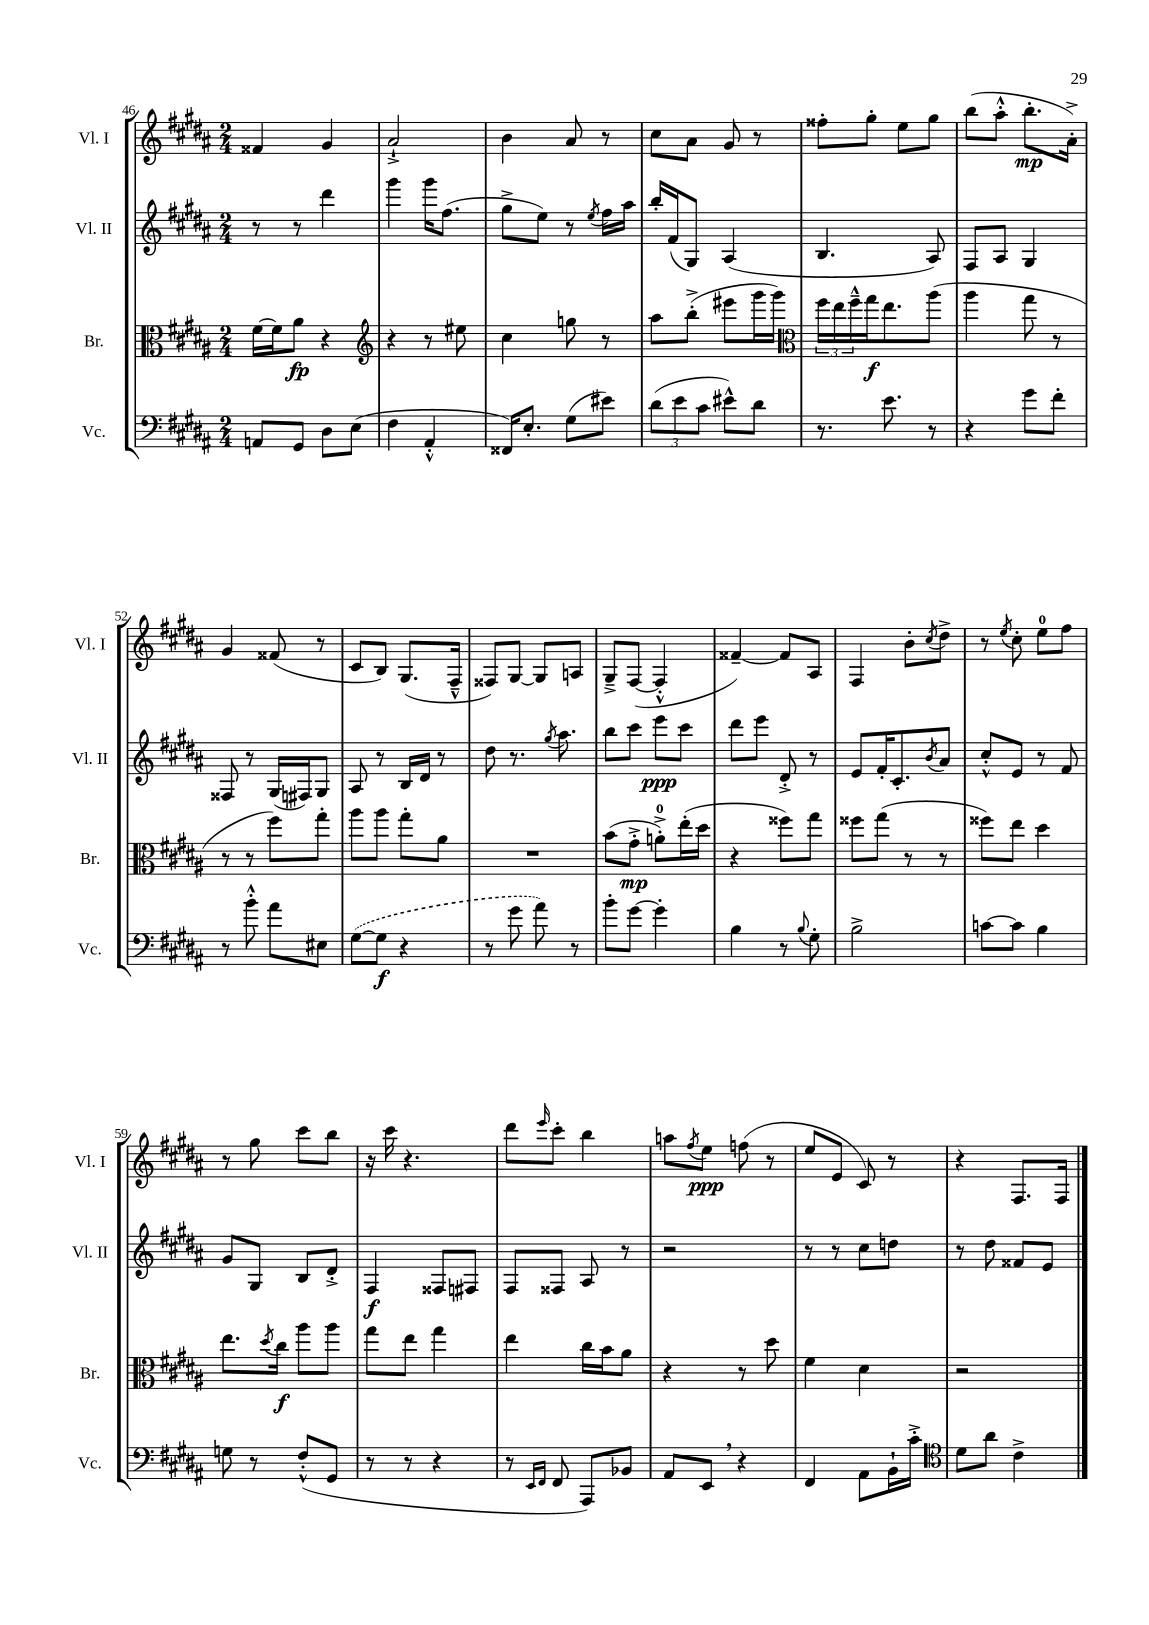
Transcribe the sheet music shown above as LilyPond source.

<<
\new StaffGroup <<
\new Staff = "s0" \with { instrumentName = "Vl. I" shortInstrumentName = "Vl. I" } {
    \clef treble \key b \major \numericTimeSignature \time 2/4
    fisis'4 gis'4 |
    ais'2-!-> |
    b'4 ais'8 r8 |
    cis''8 ais'8 gis'8 r8 |
    fisis''8-. gis''8-. e''8 gis''8 |
    b''8( ais''8-.-^ b''8.-.\mp ais'16-.->) |
    gis'4 fisis'8( r8 |
    cis'8 b8) gis8.( fis16---^ |
    fisis8) gis8~ gis8 a8 |
    gis8---> fis8~( fis4-.-^ |
    fisis'4~--) fisis'8 ais8 |
    fis4 b'8-. \acciaccatura { cis''8 } dis''8-> |
    r8 \acciaccatura { e''8 } cis''8-. e''8-0 fis''8 |
    r8 gis''8 cis'''8 b''8 |
    r16 cis'''16 r4. |
    dis'''8 \grace { e'''16 } cis'''8-. b''4 |
    a''8 \acciaccatura { fis''8 } e''8\ppp f''8( r8 |
    e''8 e'8 cis'8) r8 |
    r4 fis8. fis16 \bar "|." |
}
\new Staff = "s1" \with { instrumentName = "Vl. II" shortInstrumentName = "Vl. II" } {
    \clef treble \key b \major \numericTimeSignature \time 2/4
    r8 r8 dis'''4 |
    gis'''4 gis'''16 fis''8.( |
    gis''8-> e''8) r8 \acciaccatura { e''8 } fis''16 ais''16 |
    b''16-. fis'16( gis8) ais4( |
    b4. ais8) |
    fis8 ais8 gis4 |
    fisis8 r8 gis16( fis16) gis8 |
    ais8 r8 b16 dis'16 r8 |
    dis''8 r8. \acciaccatura { gis''8 } ais''8. |
    b''8 cis'''8 e'''8\ppp cis'''8 |
    dis'''8 e'''8 dis'8-.-> r8 |
    e'8 fis'16-. cis'8.-. \acciaccatura { b'8 } ais'8 |
    cis''8-.-^ e'8 r8 fis'8 |
    gis'8 gis8 b8 dis'8-.-> |
    fis4\f fisis8 fis8 |
    fis8 fisis8 ais8 r8 |
    r2 |
    r8 r8 cis''8 d''8 |
    r8 dis''8 fisis'8 e'8 \bar "|." |
}
\new Staff = "s2" \with { instrumentName = "Br." shortInstrumentName = "Br." } {
    \clef alto \key b \major \numericTimeSignature \time 2/4
    fis'16~ fis'16 ais'8\fp r4 |
    \clef treble r4 r8 eis''8 |
    cis''4 g''8 r8 |
    ais''8 b''8-.->( eis'''8 gis'''16 gis'''16) |
    \clef alto \tuplet 3/2 { fis''16 e''16 fis''16---^ } gis''16\f e''8. ais''8( |
    ais''4 gis''8 r8 |
    r8 r8 fis''8) gis''8-. |
    ais''8 ais''8 gis''8-. ais'8 |
    R2 |
    b'8( gis'8-.->\mp a'8-0-.->) e''16-.( dis''16 |
    r4 fisis''8) gis''8 |
    fisis''8 gis''8( r8 r8 |
    fisis''8) e''8 dis''4 |
    e''8. \acciaccatura { dis''8 } cis''16\f ais''8 ais''8 |
    gis''8 e''8 gis''4 |
    e''4 cis''16 b'16 ais'8 |
    r4 r8 dis''8 |
    fis'4 dis'4 |
    r2 \bar "|." |
}
\new Staff = "s3" \with { instrumentName = "Vc." shortInstrumentName = "Vc." } {
    \clef bass \key b \major \numericTimeSignature \time 2/4
    a,8 gis,8 dis8 e8( |
    fis4 ais,4-.-^ |
    fisis,16) e8.-. gis8( eis'8) |
    \tuplet 3/2 { dis'8( e'8 cis'8 } eis'8-^) dis'8 |
    r8. e'8. r8 |
    r4 gis'8 fis'8-. |
    r8 b'8-.-^ ais'8 eis8 |
    \once \slurDashed gis8~( gis8\f r4 |
    r8 gis'8 ais'8) r8 |
    b'8-. gis'8~ gis'4-. |
    b4 r8 \appoggiatura { b8 } gis8-. |
    b2-> |
    c'8~ c'8 b4 |
    g8 r8 fis8-.-^( gis,8 |
    r8 r8 r4 |
    r8 \grace { e,16 fis,16 } fis,8 ais,,8) bes,8 |
    ais,8 e,8 \breathe r4 |
    fis,4 ais,8 b,16-! cis'16-.-> |
    \clef tenor dis'8 ais'8 cis'4-> \bar "|." |
}
>>
>>
\layout { \context { \Score currentBarNumber = #46 } }
